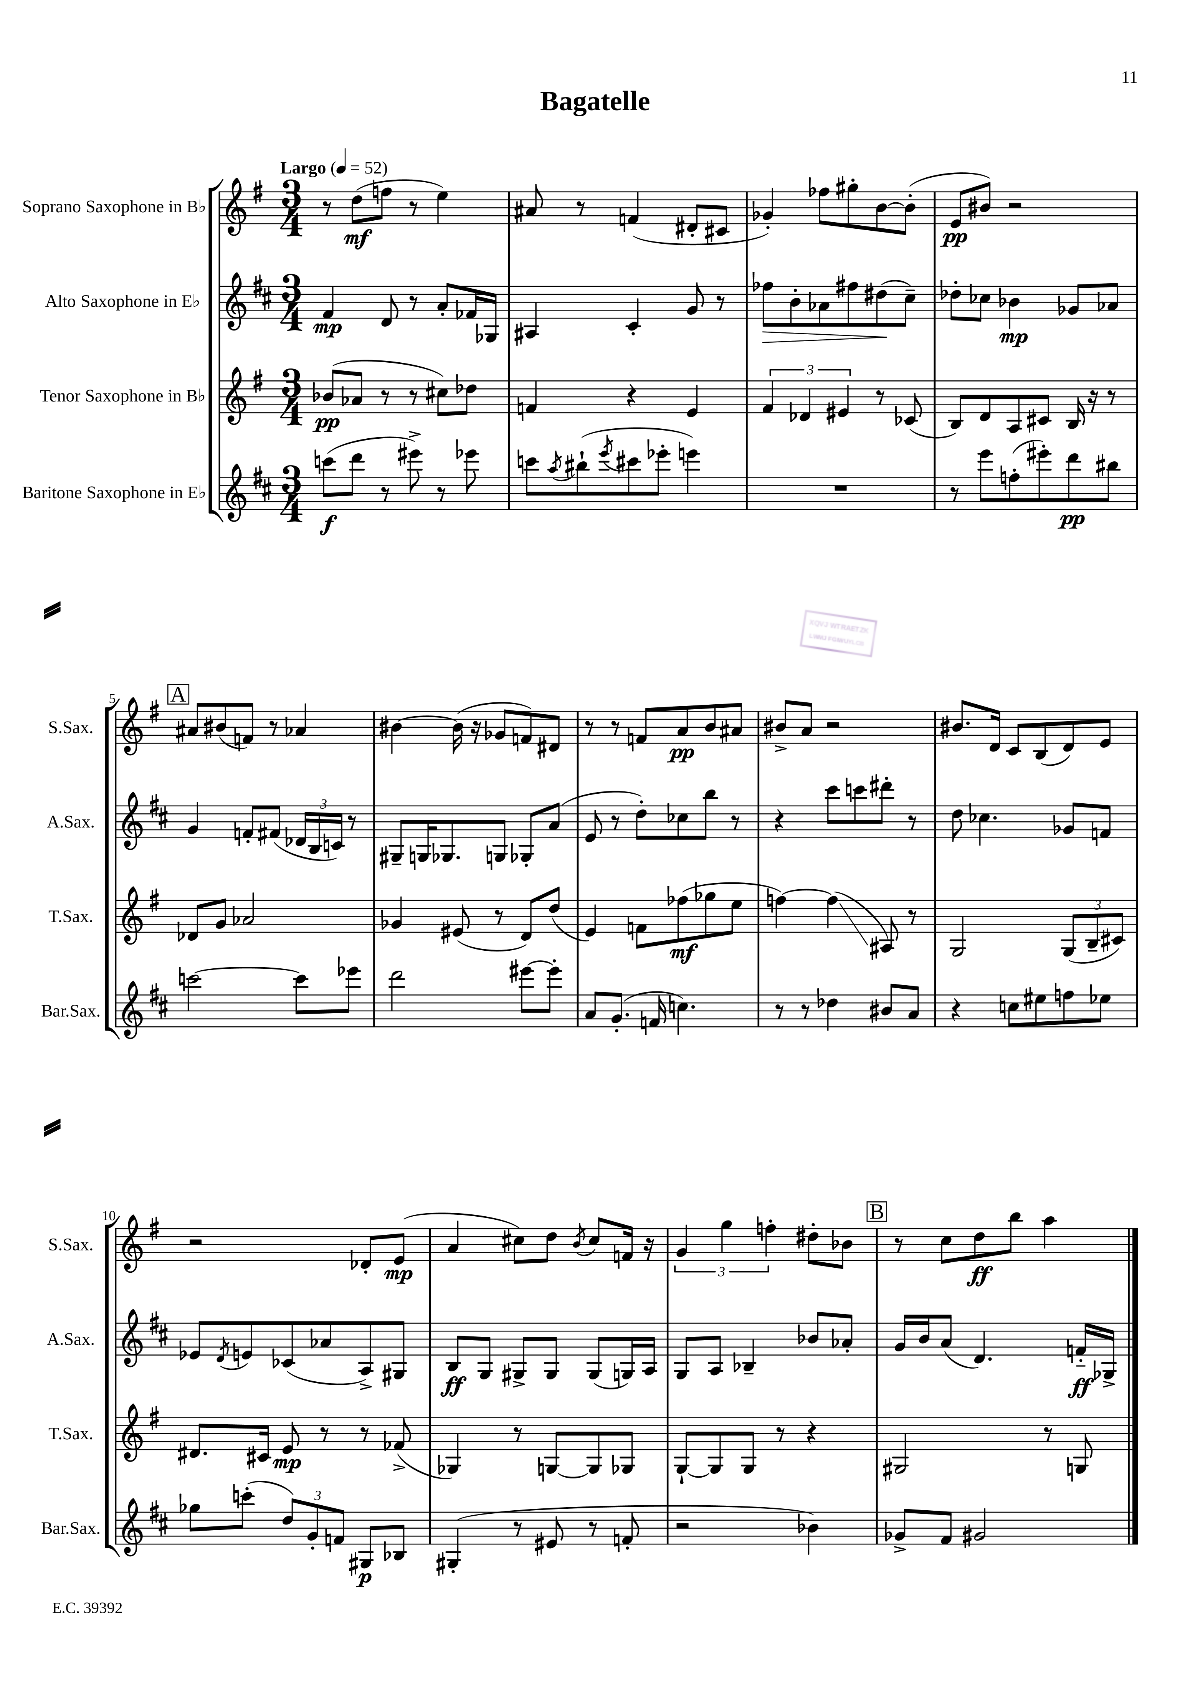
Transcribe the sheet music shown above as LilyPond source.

\header { title = "Bagatelle" }
<<
\new StaffGroup <<
\new Staff = "s0" \with { instrumentName = "Soprano Saxophone in Bb" shortInstrumentName = "S.Sax." } {
    \clef treble \key g \major \numericTimeSignature \time 3/4 \tempo "Largo" 4 = 52
    r8 d''8\mf( f''8 r8 e''4) |
    ais'8 r8 f'4( dis'8-. cis'8 |
    ges'4-.) fes''8 gis''8-. b'8~ b'8-.( |
    e'8\pp bis'8) r2 |
    \mark \markup { \box "A" } ais'8 bis'8( f'8) r8 aes'4 |
    bis'4~ bis'16( r16 ges'8 f'8) dis'8 |
    r8 r8 f'8 a'8\pp b'8 ais'8 |
    bis'8-> a'8 r2 |
    bis'8. d'16 c'8 b8( d'8) e'8 |
    r2 des'8-. e'8\mp( |
    a'4 cis''8) d''8 \acciaccatura { b'8 } cis''8 f'16 r16 |
    \tuplet 3/2 { g'4 g''4 f''4-. } dis''8-. bes'8 |
    \mark \markup { \box "B" } r8 c''8 d''8\ff b''8 a''4 \bar "|." |
}
\new Staff = "s1" \with { instrumentName = "Alto Saxophone in Eb" shortInstrumentName = "A.Sax." } {
    \clef treble \key d \major \numericTimeSignature \time 3/4
    fis'4\mp d'8 r8 a'8-. fes'16 ges16 |
    ais4 cis'4-. g'8 r8 |
    fes''8\> b'8-. aes'8 fis''8 dis''8\!( cis''8--) |
    des''8-. ces''8 bes'4\mp ges'8 aes'8 |
    \mark \markup { \box "A" } g'4 f'8-. fis'8( \tuplet 3/2 { des'16 b16 c'16) } r8 |
    gis8-- g16 ges8. g8 ges8-. a'8( |
    e'8 r8 d''8-.) ces''8 b''8 r8 |
    r4 cis'''8 c'''8 dis'''8-. r8 |
    d''8 ces''4. ges'8 f'8 |
    ees'8 \acciaccatura { d'8 } e'8 ces'8( aes'8 a8->) gis8 |
    b8\ff g8 gis8-> gis8 gis8( g16) a16 |
    g8 a8 bes4-- bes'8 aes'8-. |
    \mark \markup { \box "B" } g'16 b'16 a'8( d'4.) f'16-_\ff ges16-> \bar "|." |
}
\new Staff = "s2" \with { instrumentName = "Tenor Saxophone in Bb" shortInstrumentName = "T.Sax." } {
    \clef treble \key g \major \numericTimeSignature \time 3/4
    bes'8\pp( aes'8 r8 r8 cis''8) des''8 |
    f'4 r4 e'4 |
    \tuplet 3/2 { fis'4 des'4 eis'4 } r8 ces'8( |
    b8) d'8 a8 cis'8 b16 r16 r8 |
    \mark \markup { \box "A" } des'8 g'8 aes'2 |
    ges'4 eis'8( r8 d'8) d''8( |
    e'4) f'8 fes''8\mf( ges''8 e''8 |
    f''4~) f''4\glissando( ais8) r8 |
    g2 \tuplet 3/2 { g8( b8-- cis'8) } |
    dis'8. cis'16 e'8\mp r8 r8 fes'8->( |
    ges4) r8 g8~ g8 ges8 |
    g8~-! g8 g8 r8 r4 |
    \mark \markup { \box "B" } gis2 r8 g8 \bar "|." |
}
\new Staff = "s3" \with { instrumentName = "Baritone Saxophone in Eb" shortInstrumentName = "Bar.Sax." } {
    \clef treble \key d \major \numericTimeSignature \time 3/4
    c'''8\f( d'''8 r8 eis'''8->) r8 ees'''8 |
    c'''8 \acciaccatura { a''8 } bis''8-!( \acciaccatura { e'''8 } cis'''8 ees'''8-. e'''4) |
    R2. |
    r8 e'''8 f''8-.( eis'''8-.) d'''8\pp bis''8 |
    \mark \markup { \box "A" } c'''2~ c'''8 ees'''8 |
    d'''2 eis'''8~ eis'''8-. |
    a'8 g'8.-.( f'16 c''4.) |
    r8 r8 des''4 bis'8 a'8 |
    r4 c''8 eis''8 f''8 ees''8 |
    ges''8 c'''8-.( \tuplet 3/2 { d''8) g'8-. f'8 } gis8\p bes8 |
    gis4-.( r8 eis'8 r8 f'8-. |
    r2 bes'4) |
    \mark \markup { \box "B" } ges'8-> fis'8 gis'2 \bar "|." |
}
>>
>>
